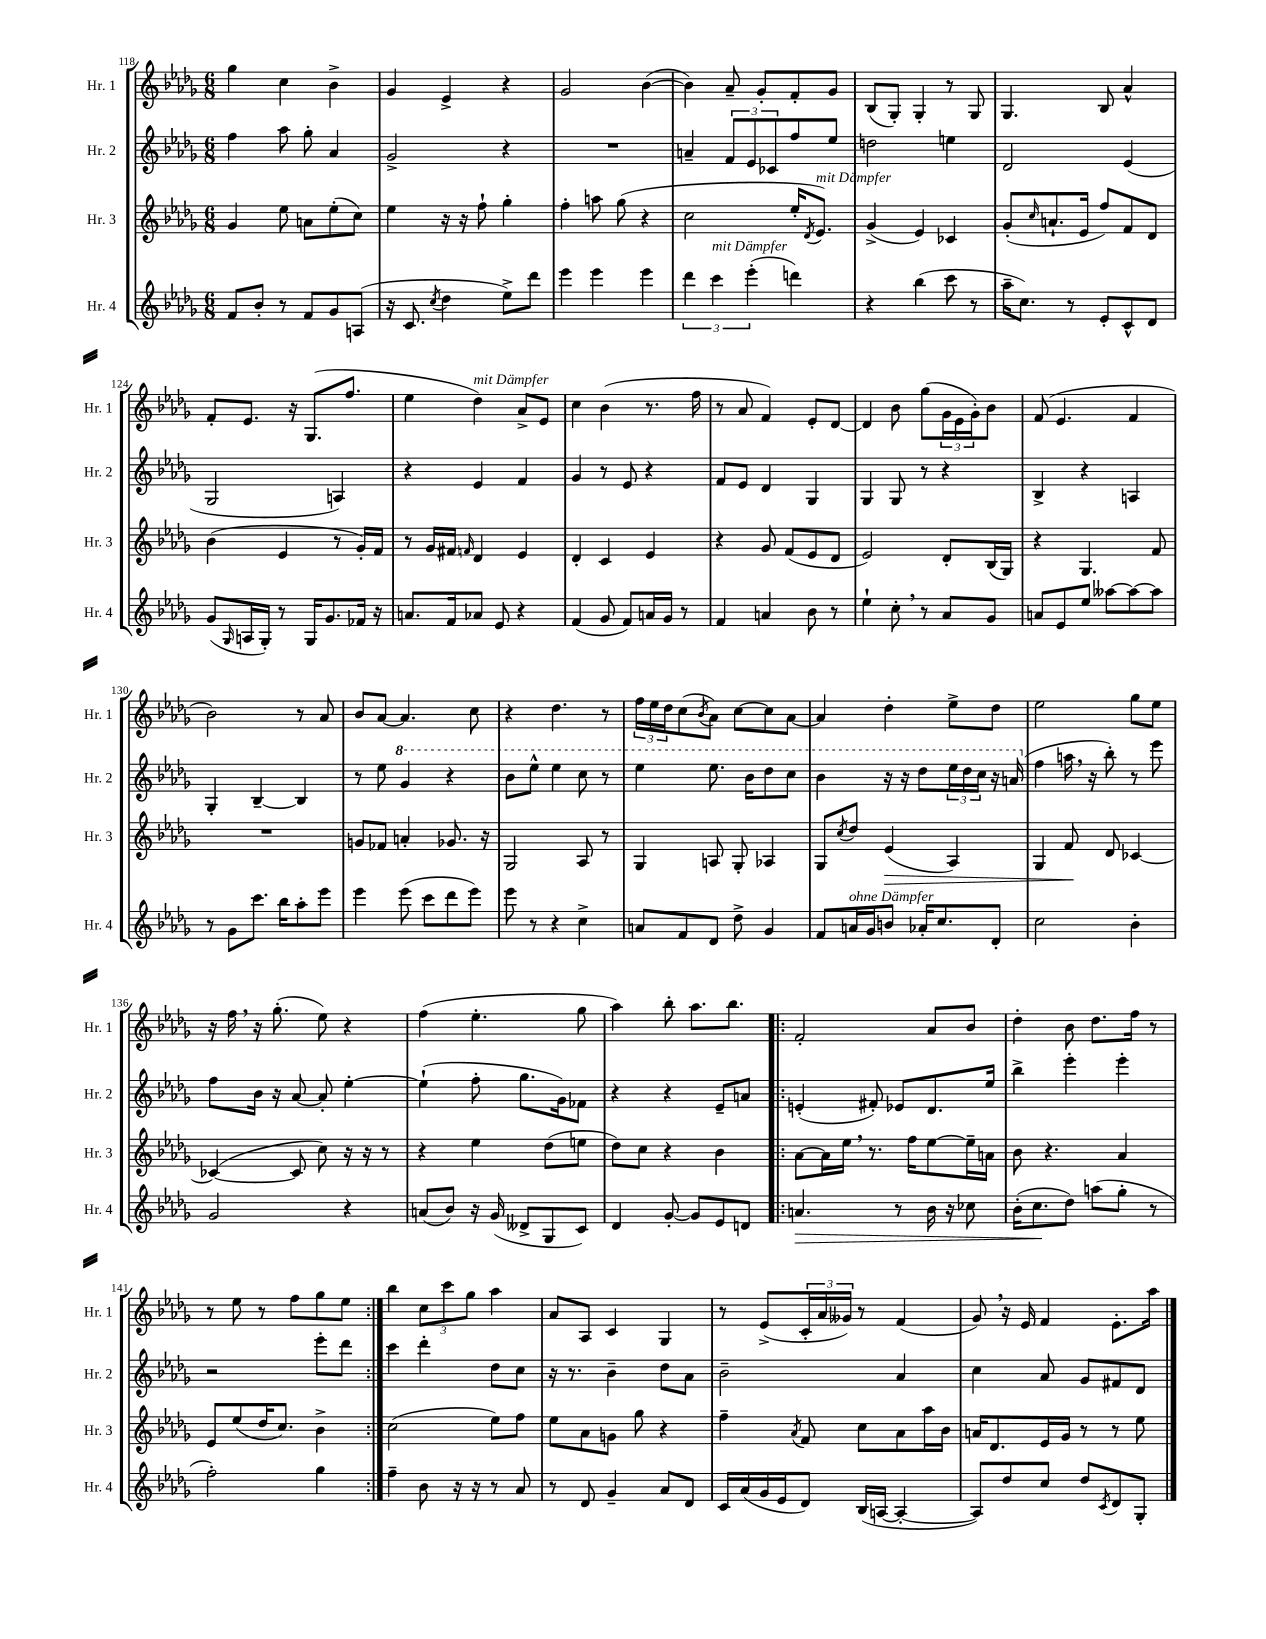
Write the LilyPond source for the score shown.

<<
\new StaffGroup <<
\new Staff = "s0" \with { instrumentName = "Hr. 1" shortInstrumentName = "Hr. 1" } {
    \clef treble \key des \major \numericTimeSignature \time 6/8
    ges''4 c''4 bes'4-> |
    ges'4 ees'4-> r4 |
    ges'2 bes'4~( |
    bes'4) aes'8-- ges'8-. f'8-. ges'8 |
    bes8( ges8-.) ges4-. r8 ges8 |
    ges4. bes8 aes'4-^ |
    f'8-. ees'8. r16 ges8.( f''8. |
    ees''4 des''4^\markup { \italic "mit Dämpfer" }) aes'8-> ees'8 |
    c''4 bes'4( r8. f''16 |
    r8 aes'8 f'4) ees'8-. des'8~ |
    des'4 bes'8 ges''8( \tuplet 3/2 { ges'16 ees'16 ges'16-.) } bes'8 |
    f'8( ees'4. f'4 |
    bes'2) r8 aes'8 |
    bes'8 aes'8~ aes'4. c''8 |
    r4 des''4. r8 |
    \tuplet 3/2 { f''16 ees''16 des''16 } c''8( \acciaccatura { bes'8 } aes'8) c''8~ c''8 aes'8~ |
    aes'4 des''4-. ees''8-> des''8 |
    ees''2 ges''8 ees''8 |
    r16 f''16 \breathe r16 ges''8.-.( ees''8) r4 |
    f''4( ees''4.-. ges''8 |
    aes''4) bes''8-. aes''8. bes''8. |
    \repeat volta 2 { f'2-. aes'8 bes'8 |
    des''4-. bes'8 des''8. f''16 r8 |
    r8 ees''8 r8 f''8 ges''8 ees''8 | }
    bes''4 \tuplet 3/2 { c''8 c'''8 ges''8 } aes''4 |
    aes'8 aes8 c'4 ges4 |
    r8 ees'8->( \tuplet 3/2 { c'16-. aes'16 geses'16) } r8 f'4( |
    ges'8) \breathe r16 ees'16 f'4 ees'8.-. aes''16 \bar "|." |
}
\new Staff = "s1" \with { instrumentName = "Hr. 2" shortInstrumentName = "Hr. 2" } {
    \clef treble \key des \major \numericTimeSignature \time 6/8
    f''4 aes''8 ges''8-. aes'4 |
    ges'2-> r4 |
    R2. |
    a'4-- \tuplet 3/2 { f'8 ees'8 ces'8 } f''8 ees''8 |
    d''2 e''4 |
    des'2 ees'4( |
    ges2 a4) |
    r4 ees'4 f'4 |
    ges'4 r8 ees'8 r4 |
    f'8 ees'8 des'4 ges4 |
    ges4 ges8 r8 r4 |
    bes4-> r4 a4 |
    ges4-. bes4~-- bes4 |
    r8 ees''8 \ottava #1 ges''4 r4 |
    bes''8 ees'''8-^ ees'''4 c'''8 r8 |
    ees'''4 ees'''8. bes''16 des'''8 c'''8 |
    bes''4 r16 r16 des'''8 \tuplet 3/2 { ees'''16 des'''16 c'''16 } r16 a''16( \ottava #0 |
    f''4 a''16 \breathe r16 bes''8-.) r8 ees'''8 |
    f''8 bes'16 r16 aes'8~ aes'8-. ees''4~-. |
    ees''4-!( f''8-. ges''8. ges'16) fes'8 |
    r4 r4 ees'8-- a'8 |
    \repeat volta 2 { e'4-.( fis'8-.) ees'8 des'8. ees''16 |
    bes''4-> ees'''4-. ees'''4-. |
    r2 ees'''8-. des'''8 | }
    c'''4 des'''4-. des''8 c''8 |
    r16 r8. bes'4-- des''8 aes'8 |
    bes'2-- aes'4 |
    c''4 aes'8 ges'8 fis'8 des'8 \bar "|." |
}
\new Staff = "s2" \with { instrumentName = "Hr. 3" shortInstrumentName = "Hr. 3" } {
    \clef treble \key des \major \numericTimeSignature \time 6/8
    ges'4 ees''8 a'8 ees''8-.( c''8) |
    ees''4 r16 r16 f''8-! ges''4-. |
    f''4-. a''8 ges''8( r4 |
    c''2 ees''16-. \acciaccatura { des'8 } ees'8.^\markup { \italic "mit Dämpfer" }) |
    ges'4->( ees'4) ces'4 |
    ges'8-.( \grace { c''16 } a'8.-! ees'16 f''8) f'8 des'8 |
    bes'4( ees'4 r8 ges'16-.) f'16 |
    r8 ges'16 fis'16 \grace { f'16 } des'4 ees'4 |
    des'4-. c'4 ees'4 |
    r4 ges'8 f'8( ees'8 des'8 |
    ees'2) des'8-. bes16( ges16) |
    r4 ges4. f'8 |
    R2. |
    g'8 fes'8 a'4-. ges'8. r16 |
    ges2 aes8 r8 |
    ges4 a8 ges8-. aes4 |
    ges8 \acciaccatura { c''8 } des''8 ees'4\>( aes4) |
    ges4 f'8\! des'8 ces'4~ |
    ces'4~( ces'8 c''8) r16 r16 r8 |
    r4 ees''4 des''8( e''8 |
    des''8) c''8 r4 bes'4 |
    \repeat volta 2 { aes'8~ aes'16 ees''16 \breathe r8. f''16 ees''8~ ees''16-- a'16 |
    bes'8 r4. aes'4 |
    ees'8 ees''8( des''16 c''8.) bes'4-> | }
    c''2( ees''8) f''8 |
    ees''8 aes'8 g'8 ges''8 r4 |
    f''4-- \acciaccatura { aes'8 } f'8 c''8 aes'8 aes''16 bes'16 |
    a'16 des'8. ees'16 ges'16 r8 r8 ees''8 \bar "|." |
}
\new Staff = "s3" \with { instrumentName = "Hr. 4" shortInstrumentName = "Hr. 4" } {
    \clef treble \key des \major \numericTimeSignature \time 6/8
    f'8 bes'8-. r8 f'8 ges'8 a8( |
    r16 c'8. \acciaccatura { c''8 } des''4 ees''8->) des'''8 |
    ees'''4 ees'''4 ees'''4 |
    \tuplet 3/2 { des'''4 c'''4^\markup { \italic "mit Dämpfer" } ees'''4-.( } d'''4) |
    r4 bes''4( c'''8 r8 |
    aes''16-- c''8.) r8 ees'8-. c'8-^ des'8 |
    ges'8( \grace { ges16 } a16 ges16-.) r8 ges16 ges'8. fes'16 r16 |
    a'8. f'16 aes'8 ees'8 r4 |
    f'4( ges'8 f'8) a'16 ges'16 r8 |
    f'4 a'4 bes'8 r8 |
    ees''4-! c''8-. \breathe r8 aes'8 ges'8 |
    a'8 ees'8 ees''8 aeses''8~ aeses''8~ aeses''8 |
    r8 ges'8 c'''8. bes''16 aes''8-. ees'''8 |
    ees'''4 ees'''8( c'''8 des'''8 ees'''8) |
    ees'''8 r8 r4 c''4-> |
    a'8 f'8 des'8 des''8-> ges'4 |
    f'8 a'16^\markup { \italic "ohne Dämpfer" } ges'16 b'8 aes'16-. c''8. des'8-. |
    c''2 bes'4-. |
    ges'2 r4 |
    a'8( bes'8) r16 ges'16( deses'8-> ges8 c'8) |
    des'4 ges'8~-. ges'8 ees'8 d'8 |
    \repeat volta 2 { a'4.\> r8 bes'16 r16 ces''8 |
    bes'16-.( c''8.\! des''8) a''8( ges''8-. r8 |
    f''2-.) ges''4 | }
    f''4-- bes'8 r16 r16 r8 aes'8 |
    r8 des'8 ges'4-- aes'8 des'8 |
    c'16 aes'16( ges'16 ees'16 des'8) bes16( a16~ a4~-. |
    a8) des''8 c''8 des''8 \acciaccatura { c'8 } des'8 ges8-. \bar "|." |
}
>>
>>
\layout { \context { \Score currentBarNumber = #118 } }
